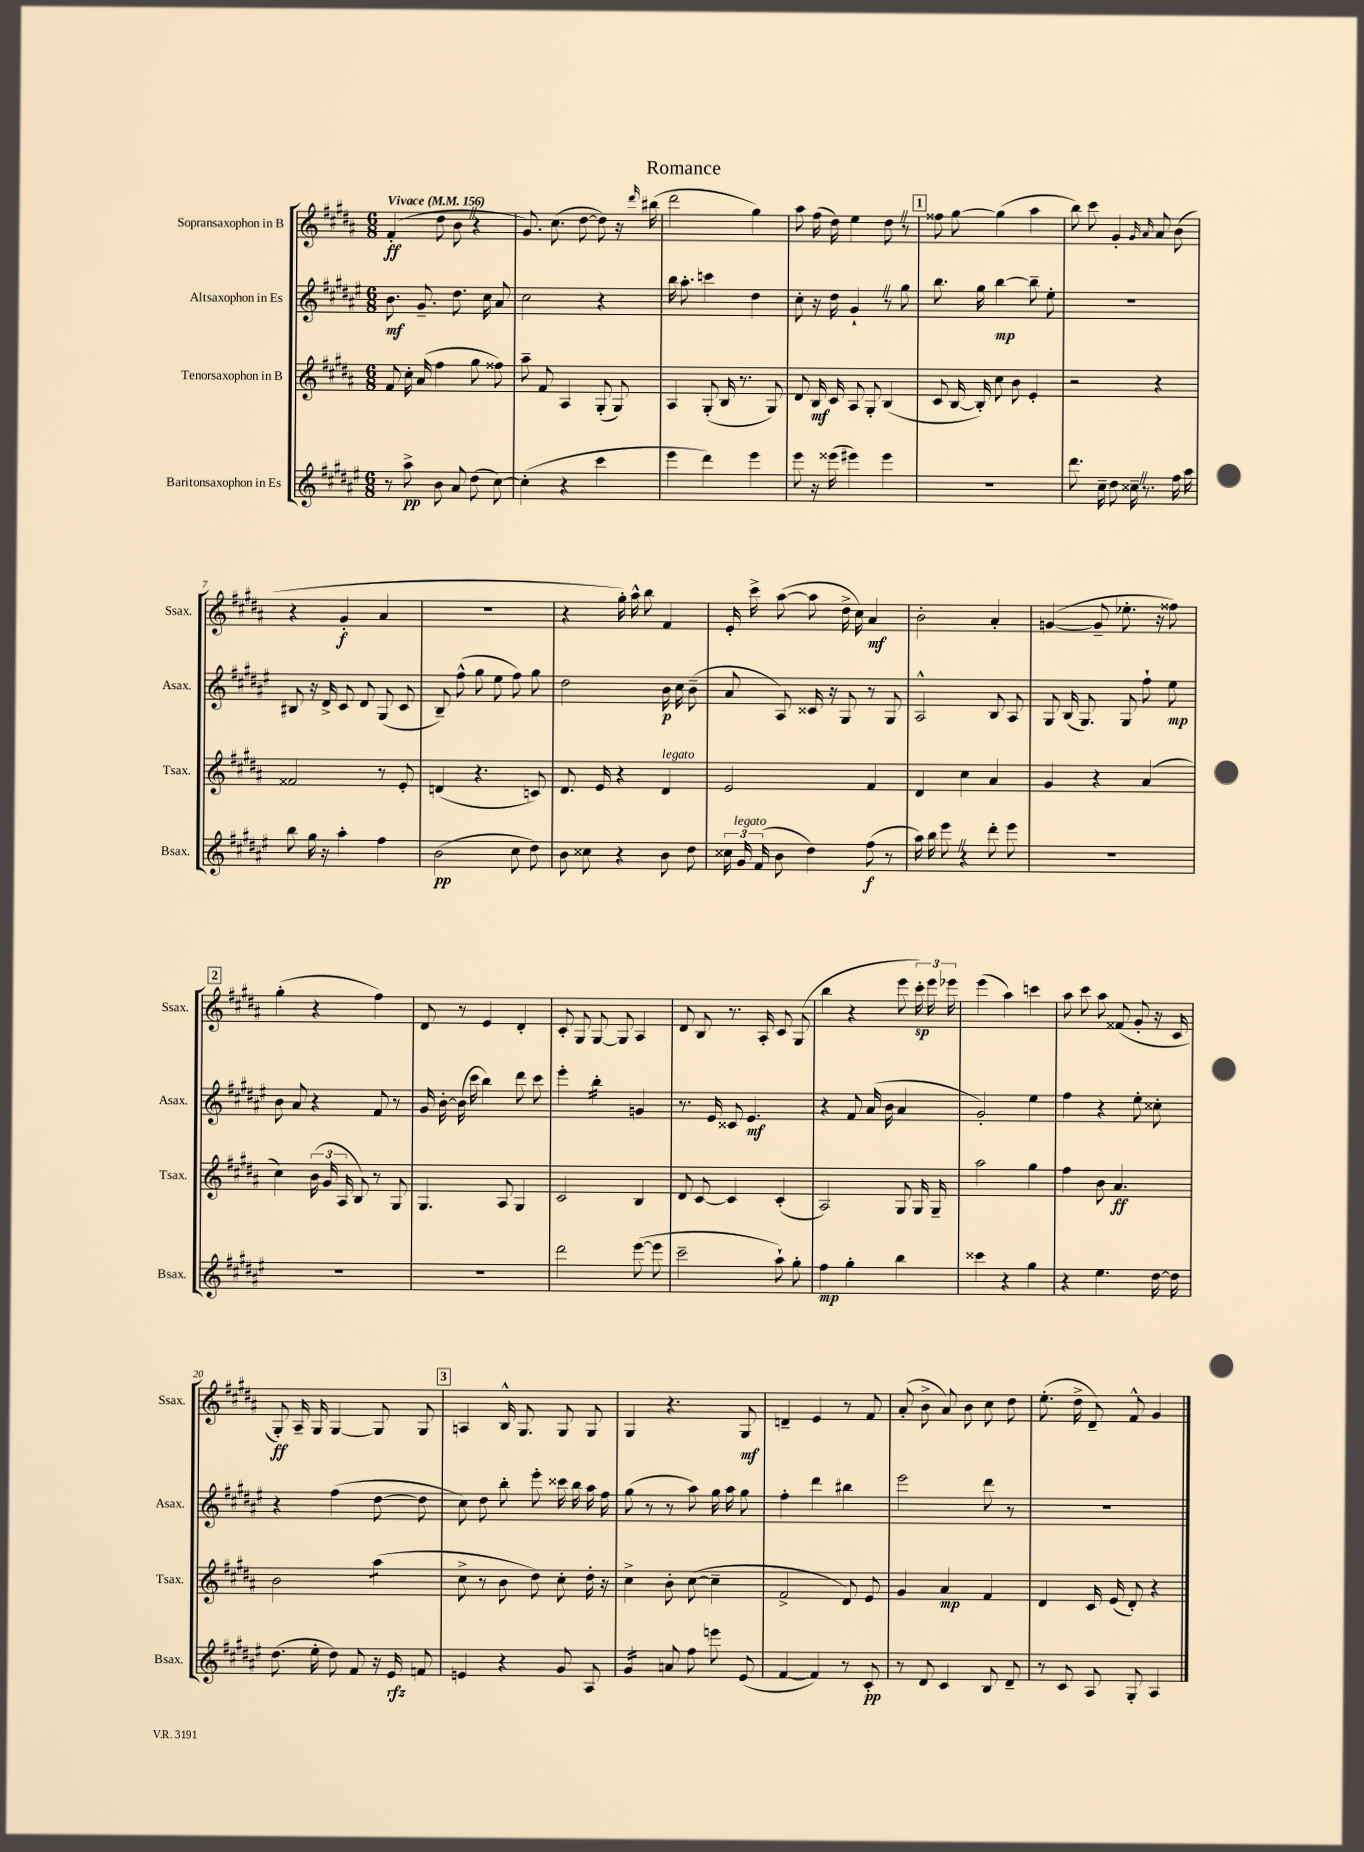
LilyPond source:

\header { title = "Romance" }
<<
\new StaffGroup <<
\new Staff = "s0" \with { instrumentName = "Sopransaxophon in B" shortInstrumentName = "Ssax." } {
    \clef treble \key b \major \numericTimeSignature \time 6/8 \tempo "Vivace" 4 = 156
    \autoBeamOff fis'4-.\ff( dis''8 b'8 \once \override BreathingSign.text = \markup { \musicglyph "scripts.caesura.straight" } \breathe r4 |
    gis'8.) cis''8.( dis''8~ dis''8) r16 \grace { dis'''16 } bis''16( |
    dis'''2 gis''4) |
    ais''8 fis''16( dis''16) e''4 dis''8 \once \override BreathingSign.text = \markup { \musicglyph "scripts.caesura.straight" } \breathe r8 |
    \mark \markup { \box "1" } fisis''8 gis''8~ gis''4( ais''4 |
    b''8) cis'''8 gis'4-. \grace { gis'16 ais'16 } ais'8 b'8( |
    r4 gis'4-.\f ais'4 |
    R2. |
    r4 gis''16-.) ais''16-^ b''8 fis'4 |
    e'16-. cis'''16-> ais''8~( ais''8 dis''16-> cis''16) ais'4\mf |
    b'2-. ais'4-. |
    g'4~( g'8-- ees''8.-. r16 fisis''8) |
    \mark \markup { \box "2" } gis''4-.( r4 fis''4) |
    dis'8 r8 e'4 dis'4-. |
    cis'8-. gis8 gis8~ gis8 ais4 |
    dis'8 b8 r8. ais16-. cis'8 gis8( |
    b''4 r4 e'''8 \tuplet 3/2 { cis'''16-.\sp) e'''16 ees'''16 } |
    e'''4( ais''4) c'''4 |
    ais''8 cis'''8 ais''8 fisis'8( gis'8-. r16 cis'16 |
    gis8-.\ff) ais16-- gis16 gis4~ gis8 gis8 |
    \mark \markup { \box "3" } a4 b16-^ gis8. gis8 gis8 |
    gis4 r4. gis8\mf |
    d'4-- e'4 r8 fis'8 |
    ais'8-.( b'8-> ais'8) b'8 cis''8 dis''8 |
    e''8.-.( dis''16-> dis'8--) fis'8-^ gis'4 \bar "|." |
}
\new Staff = "s1" \with { instrumentName = "Altsaxophon in Es" shortInstrumentName = "Asax." } {
    \clef treble \key fis \major \numericTimeSignature \time 6/8
    \autoBeamOff b'8.\mf gis'8.-- dis''8. cis''16 ais'8 |
    cis''2 r4 |
    b''16 ais''8.-. c'''4 dis''4 |
    cis''8-. r16 dis''16 gis'4-! \once \override BreathingSign.text = \markup { \musicglyph "scripts.caesura.straight" } \breathe r8 gis''8 |
    \mark \markup { \box "1" } b''8. gis''16 b''4~\mp b''8-- eis''8-. |
    R2. |
    bis8 r16 dis'16-> cis'8 dis'8 gis8( cis'8 |
    b8--) fis''8-^( gis''8 eis''8 fis''8) gis''8 |
    dis''2 b'16\p cis''16 b'8--( |
    ais'8 ais8) cisis'16 r16 gis8 r8 gis8 |
    ais2-^ b8 ais8 |
    gis8 b16( gis8.) gis8 fis''8-! eis''8\mp |
    \mark \markup { \box "2" } b'8 ais'8 r4 fis'8 r8 |
    gis'16 b'16~-. b'16( cis'''16 b''4) dis'''8 cis'''8 |
    eis'''4-. b''4:16-. g'4 |
    r8. eis'16 cisis'8 eis'4.\mf |
    r4 fis'8 ais'16( b'16 ais'4 |
    gis'2-.) eis''4 |
    fis''4 r4 eis''8-. cisis''8-. |
    r4 fis''4( dis''8~ dis''8 |
    \mark \markup { \box "3" } cis''8) dis''8 b''8-. eis'''8-. cisis'''16 b''16 ais''16 fis''16 |
    gis''8( r8 r8 ais''8) gis''16 ais''16 gis''8 |
    fis''4-. dis'''4 bis''4 |
    eis'''2 dis'''8 r8 |
    R2. \bar "|." |
}
\new Staff = "s2" \with { instrumentName = "Tenorsaxophon in B" shortInstrumentName = "Tsax." } {
    \clef treble \key b \major \numericTimeSignature \time 6/8
    \autoBeamOff fis'8 cis''16-. ais'16( fis''4 gis''8 fisis''8) |
    ais''8-- fis'8 ais4 gis8-.( gis8) |
    ais4 gis8-.( b16 r8. gis8) |
    dis'8 b16\mf cis'16 ais8 gis8-. b4( |
    \mark \markup { \box "1" } cis'8 b16~ b16-.) cis''8 b'8 e'4-. |
    r2 r4 |
    fisis'2 r8 e'8-. |
    d'4( r4. c'8) |
    dis'8. e'16 r4 dis'4^\markup { \italic "legato" } |
    e'2 fis'4 |
    dis'4 cis''4 ais'4 |
    gis'4 r4 ais'4( |
    \mark \markup { \box "2" } cis''4) \tuplet 3/2 { b'16( gis'16 ais16 } b8) r8 gis8 |
    gis4. ais8 gis4 |
    cis'2 b4 |
    dis'8 cis'8~ cis'4 cis'4-.( |
    ais2) gis8 gis16 gis16-- |
    ais''2 gis''4 |
    fis''4 b'8 ais'4.\ff |
    b'2 ais''4:8( |
    \mark \markup { \box "3" } cis''8-> r8 b'8 dis''8) cis''8-. dis''16-. r16 |
    cis''4-> b'8-. cis''8~( cis''4-- |
    fis'2-> dis'8) e'8 |
    gis'4 ais'4\mp fis'4 |
    dis'4 cis'16 e'16( dis'8-.) r4 \bar "|." |
}
\new Staff = "s3" \with { instrumentName = "Baritonsaxophon in Es" shortInstrumentName = "Bsax." } {
    \clef treble \key fis \major \numericTimeSignature \time 6/8
    \autoBeamOff r8 ais''8->\pp b'8 ais'8 dis''8( cis''8~) |
    cis''4-.( r4 cis'''4 |
    eis'''4 dis'''4) eis'''4 |
    eis'''8 r16 eisis'''16( eis'''4) eis'''4 |
    \mark \markup { \box "1" } R2. |
    dis'''8. cis''16-- dis''8 cisis''16-- \once \override BreathingSign.text = \markup { \musicglyph "scripts.caesura.straight" } \breathe r8. fis''16 ais''16 |
    b''8 gis''16 r16 ais''4-. fis''4 |
    b'2\pp( cis''8 dis''8) |
    b'8 cisis''8 r4 b'8 dis''8 |
    \tuplet 3/2 { cisis''16 gis'16^\markup { \italic "legato" } fis'16( } b'8 dis''4) fis''8\f( r8 |
    ais''16) b''16 eis'''8 \once \override BreathingSign.text = \markup { \musicglyph "scripts.caesura.straight" } \breathe r4 dis'''8-. eis'''8 |
    R2. |
    \mark \markup { \box "2" } R2. |
    R2. |
    dis'''2 eis'''8~( eis'''8 |
    cis'''2-- ais''8-!) gis''8-. |
    fis''4\mp gis''4-. b''4 |
    cisis'''4 r4 gis''4 |
    r4 eis''4. dis''16~ dis''16 |
    dis''8.( eis''16-. dis''8) fis'8 r16 eis'16\rfz f'8 |
    \mark \markup { \box "3" } e'4 r4 gis'8 ais8 |
    gis'4:16 a'8 fis''8 e'''8 eis'8( |
    fis'4~ fis'4) r8 cis'8-.\pp |
    r8 dis'8 cis'4 b8 dis'8-- |
    r8 cis'8 ais8 gis8-. ais4 \bar "|." |
}
>>
>>
